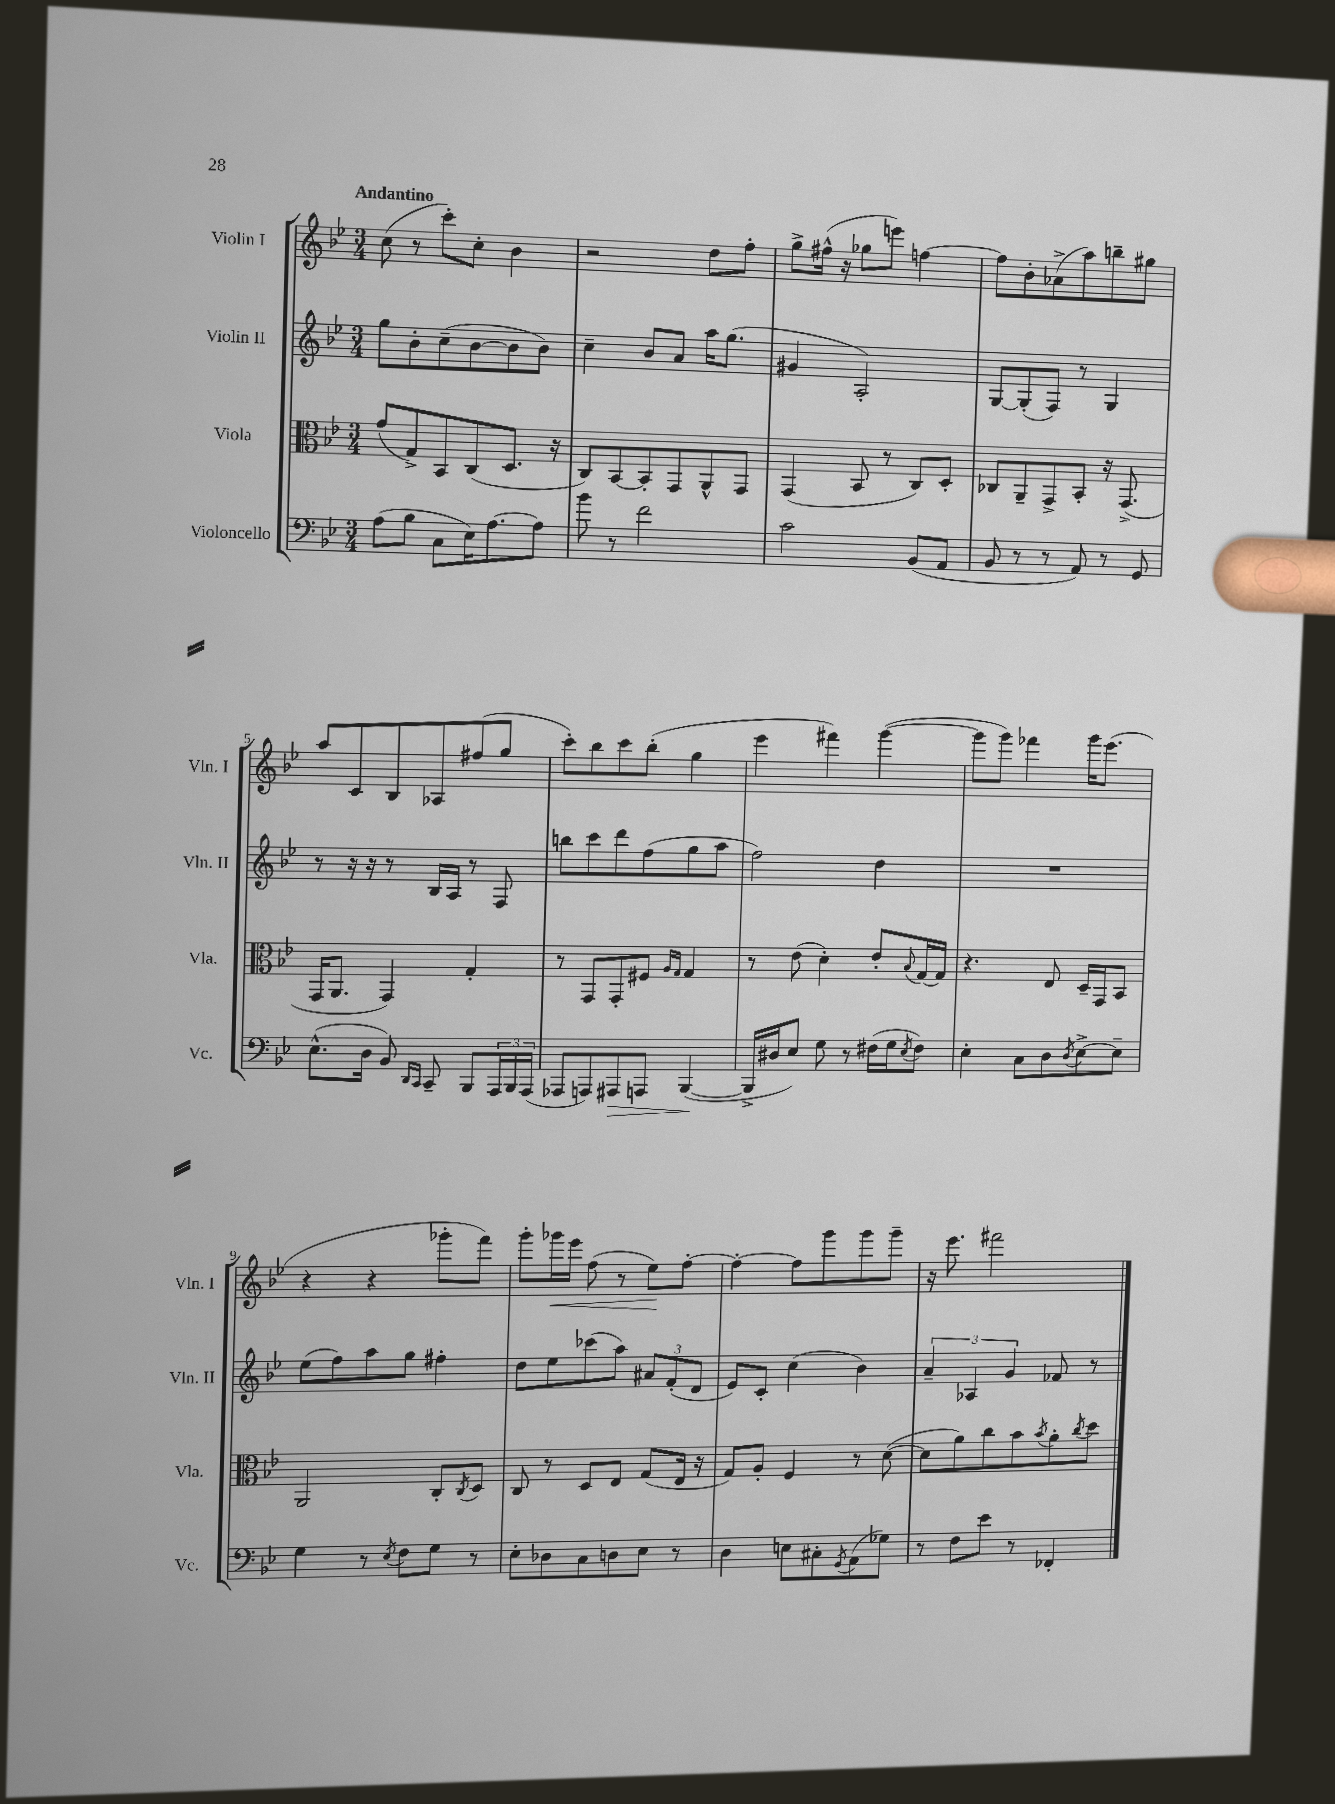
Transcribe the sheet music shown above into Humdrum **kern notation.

**kern	**kern	**kern	**kern
*staff4	*staff3	*staff2	*staff1
*clefF4	*clefC3	*clefG2	*clefG2
*k[b-e-]	*k[b-e-]	*k[b-e-]	*k[b-e-]
*M3/4	*M3/4	*M3/4	*M3/4
(8A	(8g	8gg	(8cc
8B-	8G^)	8b-'	8r
8C	8BB-	(8cc~	8ccc')
16E-)	(8C	[8b-	8cc'
[8.A	.	.	.
.	8.D	8b-]	4b-
8A]	.	8b-)	.
.	16r	.	.
=	=	=	=
8b-	8C)	4cc~	2r
8r	[8BB-	.	.
2f	8BB-']	8b-	.
.	8GG	8a	.
.	8AA^^	16aa	8dd
.	.	(8.gg	.
.	8GG	.	8ff'
=	=	=	=
2c	(4GG	4g#	8gg^
.	.	.	(16ff#^^
.	.	.	16r
.	8BB-	2A')	8gg-
.	8r	.	8eee)
(8BB-	8C)	.	[4ff
8AA	8D'	.	.
=	=	=	=
8BB-	8C-	[8G	8ff]
8r	8AA~	(8G']	8b-'
8r	8GG^	8F)	(8a-^
8AA)	8BB-'	8r	8aa)
8r	16r	4G	8bb~
.	(8.GG^	.	.
8GG	.	.	8gg#
=	=	=	=
(8.E-^^	16GG	8r	8aa
.	8.AA	.	.
.	.	16r	8c
16D	.	16r	.
8BB-)	4GG)	8r	8B-
16qqDD	.	.	.
16qqCC	.	.	.
8CC~	.	16B-	8A-
.	.	16A	.
8BBB-	4G'	8r	(8ff#
24AAA	.	8F	8gg
24BBB-	.	.	.
(24AAA	.	.	.
=	=	=	=
8AAA-	8r	8bb	8ccc')
8AAA)	8GG	8ccc	8bb-
8AAA#	8GG'	8ddd	8ccc
8AAA	8F#	(8ff	(8bb-'
.	16qqA	.	.
.	16qqG	.	.
([4BBB-	4G	8gg	4gg
.	.	8aa	.
=	=	=	=
16BBB-^]	8r	2ff)	4eee-
16D#	.	.	.
8E-)	(8e-	.	.
8G	4d')	.	4fff#)
8r	.	.	.
(16F#	8e-'	4dd	([4ggg
16G	.	.	.
8qE-	8qqB-	.	.
8F#)	[16G	.	.
.	16G]	.	.
=	=	=	=
4E-'	4.r	2.r	8ggg]
.	.	.	8ggg)
8C	.	.	4fff-
8D	8E-	.	.
8qD	.	.	.
[8E-^	16D~	.	16ggg
.	16GG	.	(8.eee-
8E-~]	8BB-	.	.
=	=	=	=
4G	2AA	(8ee-	4r
.	.	8ff)	.
8r	.	8aa	4r
8qE-	.	.	.
8F	.	8gg	.
8G	8C'	4ff#'	8ggg-'
.	8qC	.	.
8r	8D	.	8fff)
=	=	=	=
8E-'	8C	8dd	8ggg'
8D-	8r	8ee-	16ggg-
.	.	.	16eee-
8C	8D	(8ccc-	(8ff
8D	8E-	8aa)	8r
8E-	(8G	12a#	8ee-)
.	.	(12f'	.
8r	16E-	.	[8ff'
.	.	12d	.
.	16r	.	.
=	=	=	=
4D	8G)	8e-)	4ff'_
.	8A'	8c'	.
8E	4F	(4cc	8ff]
8C#'	.	.	8ggg
8qGG	.	.	.
(8AA	8r	4b-)	8ggg
8G-)	([8d	.	8ggg~
=	=	=	=
8r	8d]	6a~	16r
.	.	.	8.eee-
8F	8a)	.	.
.	.	6A-	.
8e-	8cc	.	2fff#
.	.	6g	.
8r	8b-	.	.
.	8qb-	.	.
4FF-'	8a'	8f-	.
.	8qcc	.	.
.	8dd	8r	.
==	==	==	==
*-	*-	*-	*-
